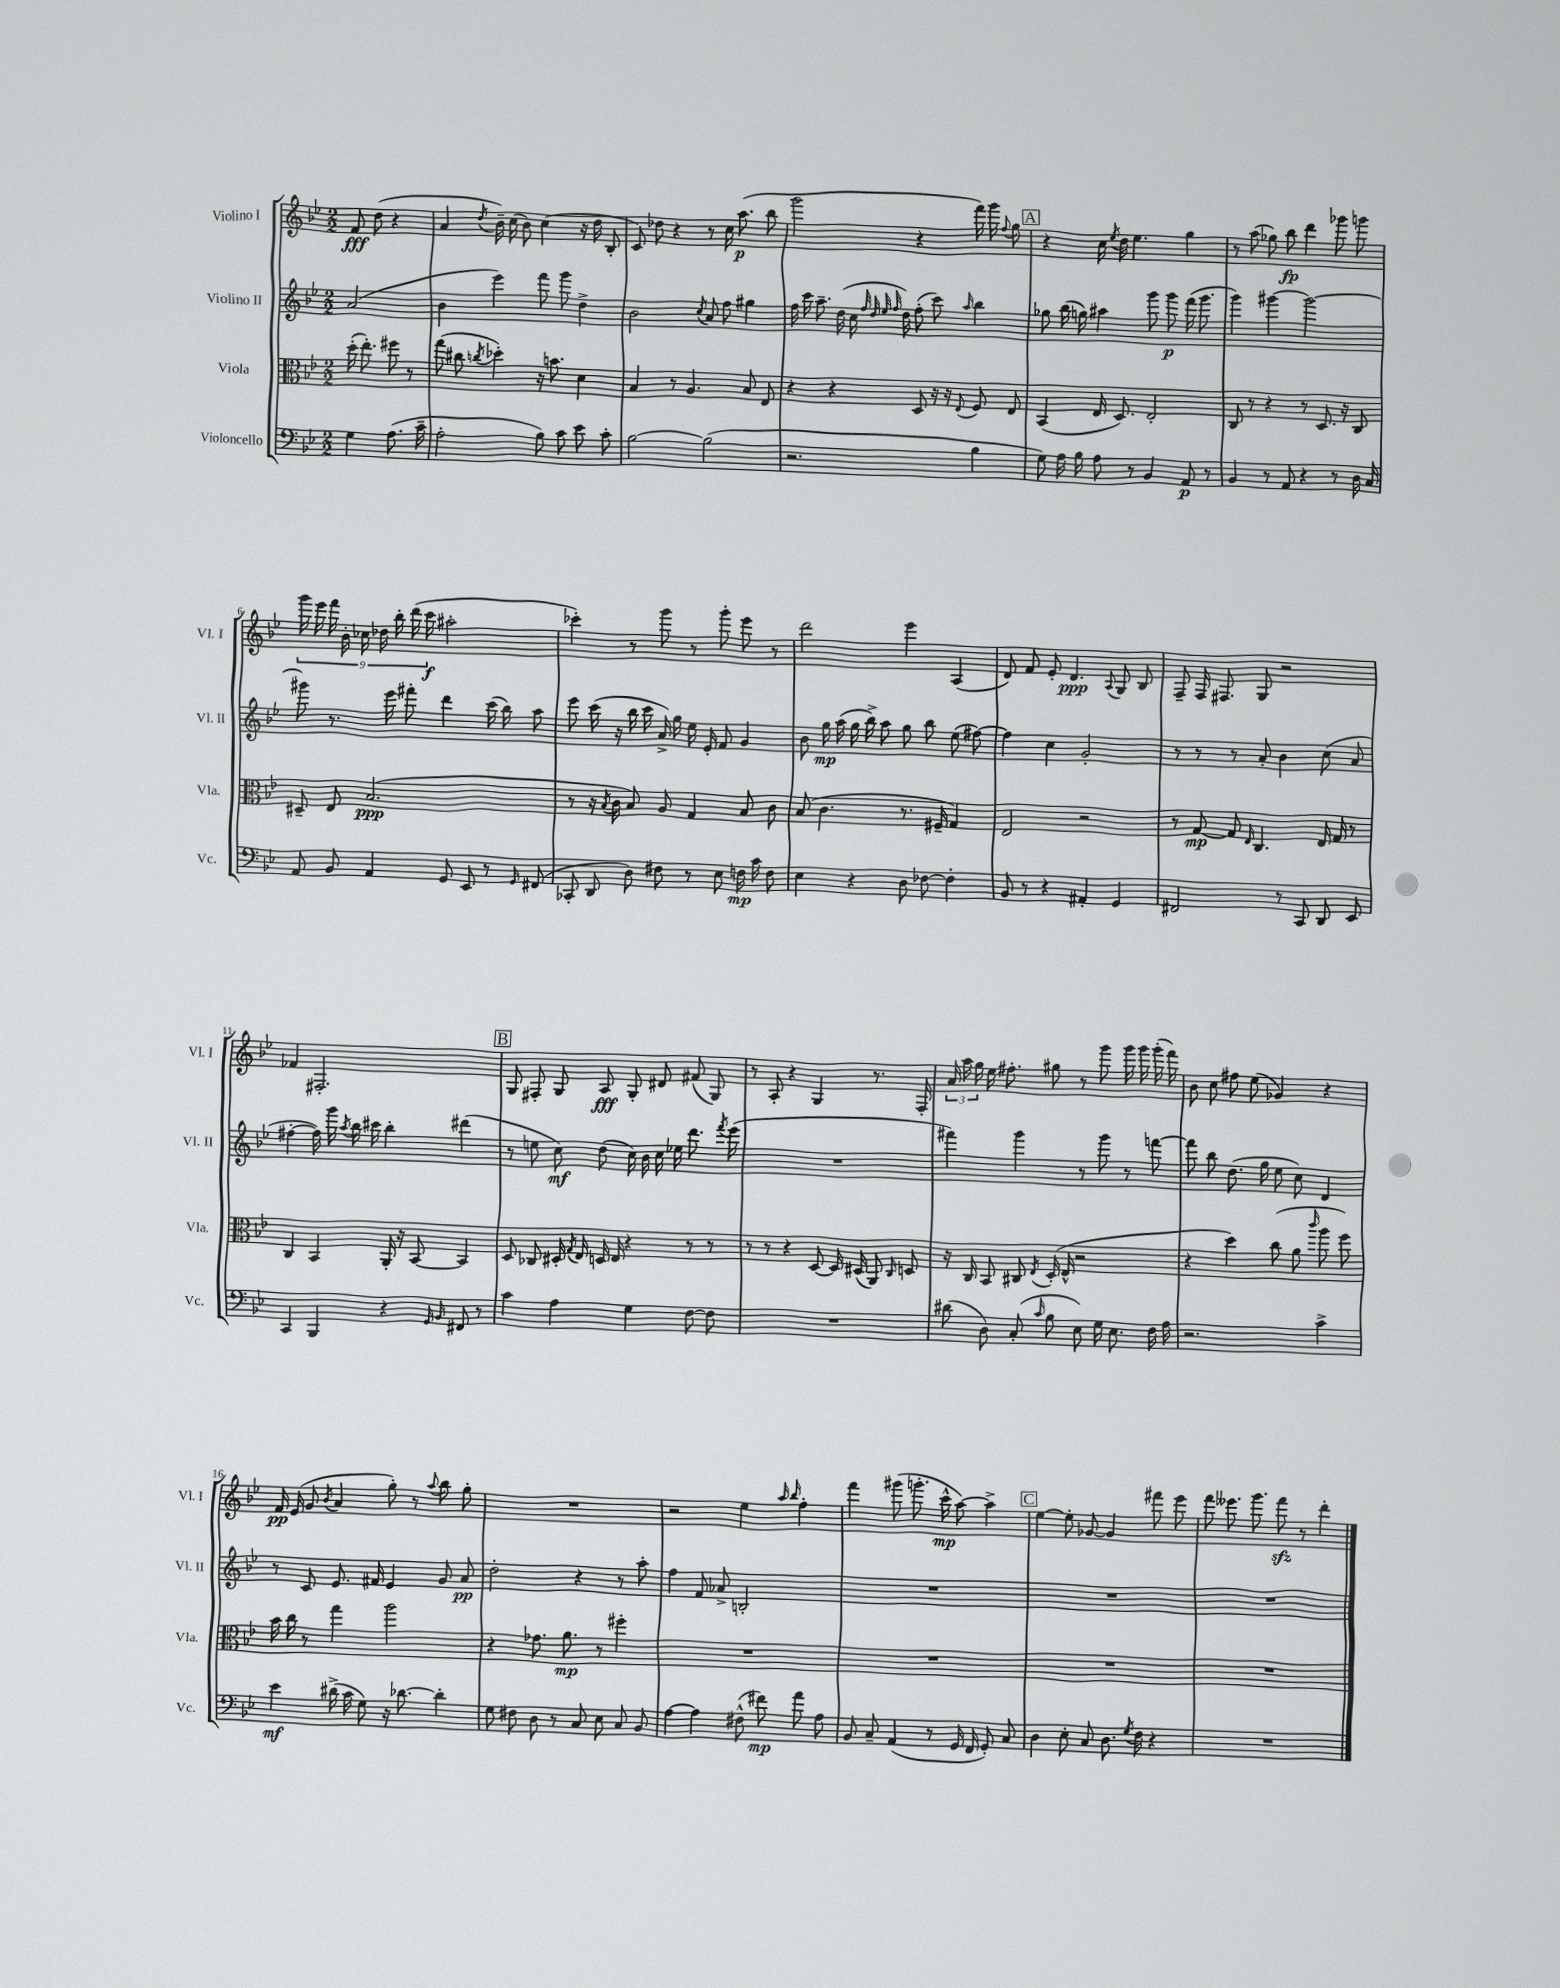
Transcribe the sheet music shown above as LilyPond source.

<<
\new StaffGroup <<
\new Staff = "s0" \with { instrumentName = "Violino I" shortInstrumentName = "Vl. I" } {
    \clef treble \key bes \major \numericTimeSignature \time 2/2 \partial 2
    \autoBeamOff f'8\fff d''8( r4 |
    a'4 \acciaccatura { d''8 } bes'16--) c''16( bes'8) c''4( r16 d''16 bes8-. |
    c'8) des''8 r4 r8 c''16 a''8.\p( bes''8 |
    g'''2 r4 f'''16) g'''16 \appoggiatura { f''8 } g''8 |
    \mark \markup { \box "A" } r4 c''16 \acciaccatura { ees''8 } d''16 ees''4. g''4 |
    r8 a''8( ges''8) bes''8\fp d'''4 ges'''8 g'''8 |
    \tuplet 9/8 { g'''16 ees'''16 f'''16 bes'16-. ces''16 des''16 bes''16-. d'''16( c'''16\f } ais''2-. |
    ces'''4-.) r8 g'''8 r8 g'''8-. ees'''8 r8 |
    d'''2 ees'''4 a4( |
    d'8) f'8 ees'8-. d'4.\ppp \appoggiatura { a8 } g8 bes8 |
    f8-- f16 fis8. g8 r2 |
    fes'4 fis2.-. |
    \mark \markup { \box "B" } g8 fis8-. g8 a8\fff g8-. dis'8 fis'8( g8) |
    r8 a8-. r4 g4 r8. f16-. |
    \tuplet 3/2 { a'16 a''16 g''16 } ees''16 fis''8.-. gis''8 r8 g'''8 g'''16 g'''16 g'''16-.( f'''16) |
    bes'8 c''8 fis''8 ees''8( ges'4) r4 |
    f'16\pp ees'16( g'8 \acciaccatura { bes'8 } a'4 g''8-.) r8 \appoggiatura { a''8 } bes''8 g''8-. |
    R1 |
    r2 ees''4 \grace { a''16 bes''16 } f''4-. |
    f'''4 gis'''8( g'''8.-. c'''16-^\mp a''8~) a''4-> |
    \mark \markup { \box "C" } ees''4~ ees''8-. ges'8~ ges'4 fis'''8 ees'''8 |
    f'''8 eeses'''8. g'''8. f'''8\sfz r8 d'''4-. \bar "|." |
}
\new Staff = "s1" \with { instrumentName = "Violino II" shortInstrumentName = "Vl. II" } {
    \clef treble \key bes \major \numericTimeSignature \time 2/2 \partial 2
    \autoBeamOff a'2( |
    bes'4 ees'''4) f'''8 g'''8 d''4-> |
    bes'2 \acciaccatura { c''8 } a'8 f''8 gis''4 |
    f''16 c'''16 a''8.-- d''16( c''16 \grace { f''32 d''32 ees''32 f''32 } d''16) f''8-.( c'''8) \grace { a''16 } bes''4 |
    \mark \markup { \box "A" } ges''8 bes''16( g''16) ais''4 g'''8 g'''8\p f'''16( g'''8. |
    g'''4) gis'''4~ gis'''2~ |
    gis'''8 r8. ees'''16 fis'''8-. d'''4 c'''16( bes''16) a''8 |
    ees'''8 c'''16( r16 bes''16 c'''16 a'16->) g''16 ees''16 ees'16-. f'8 g'4 |
    bes'8 g''16\mp a''16( g''16 bes''16->) a''8 g''8 bes''8 ees''8( fis''8~) |
    fis''4 c''4 g'2-. |
    r8 r8 r8 a'8-. bes'4 c''8( a'8 |
    fis''4~-. fis''16) g'''16 \acciaccatura { a''8 } bes''16 cis'''16 bes''4-. dis'''4( |
    \mark \markup { \box "B" } r8 e''8 c''8\mf) d''8( c''16) bes'16 c''16 ees''16 d'''8. \acciaccatura { f'''8 } ees'''16( |
    R1 |
    fis'''4) g'''4 r8 g'''8 r8 f'''8~ |
    f'''8 bes''8 d''8.( g''16 ees''8 c''8) d'4 |
    r8 c'8 ees'8. fis'16 ees'4 g'8 a'8\pp |
    d''2-. r4 r8 a''8-. |
    f''4 f'8 aes'8-> b2-. |
    R1 |
    \mark \markup { \box "C" } R1 |
    R1 \bar "|." |
}
\new Staff = "s2" \with { instrumentName = "Viola" shortInstrumentName = "Vla." } {
    \clef alto \key bes \major \numericTimeSignature \time 2/2 \partial 2
    \autoBeamOff d''16-.( ees''8.-.) fis''8 r8 |
    g''8( cis''8 \acciaccatura { c''8 } des''4-.) r16 b'8. d'4 |
    bes4 r8 a4. bes8 ees8 |
    r4 r4 d8 r16 r16 \appoggiatura { ees8 } f8 ees8 |
    \mark \markup { \box "A" } bes,4( ees16 d8.) ees2-. |
    c8 r8 r4 r8 d8. r16 c8 |
    dis8-- ees8 bes2.\ppp( |
    r8 r16 \acciaccatura { bes8 } c'16 bes8) a8 g4 bes8 c'8 |
    bes8( c'4. r8. fis16-- g4) |
    ees2 r2 |
    r8 g8~\mp g8 \grace { ees16 } c4. ees16 g16 r8 |
    c4 bes,4 a,16-. r16 bes,8~ bes,4 |
    \mark \markup { \box "B" } d8 ces8 dis16-. \acciaccatura { g8 } ees16 d16 ees16 r4 r8 r8 |
    r8 r8 r4 d8~ d16 dis16( a,8) \grace { c16 } d8 |
    r16 c16 bes,8 cis8 \acciaccatura { ees8 } d16-.( ees16-^ r2 |
    r4 d''4) c''8( a'8 \grace { c'''16 } a''8 f''8) |
    bes'16 c''16 r8 g''4 a''2 |
    r4 ges'8. a'8.\mp r8 fis''4-. |
    R1 |
    R1 |
    \mark \markup { \box "C" } R1 |
    R1 \bar "|." |
}
\new Staff = "s3" \with { instrumentName = "Violoncello" shortInstrumentName = "Vc." } {
    \clef bass \key bes \major \numericTimeSignature \time 2/2 \partial 2
    \autoBeamOff g4 a8.( c'16-- |
    a2-. bes8) c'8 ees'8 c'8-. |
    bes2~ bes2( |
    r2. bes4 |
    \mark \markup { \box "A" } g8) a16 bes16 a8 r8 bes,4 a,8\p r8 |
    bes,4 r8 a,8 r4 r8 d16 c16 |
    a,8 bes,8 a,4 g,8 ees,8 r8 \grace { g,16 } fis,8( |
    ces,8-. d,8 d8) fis8 r8 ees8 f16\mp c'16 f8 |
    ees4 r4 d8 fes8~ fes4-. |
    bes,8 r8 r4 ais,4-. g,4 |
    fis,2 r8 c,8 d,8 ees,8 |
    c,4 bes,,4 r4 \grace { g,16 bes,16 } fis,8 r8 |
    \mark \markup { \box "B" } c'4 a4 g4 f8~ f8 |
    R1 |
    dis'8( d8) c8-.( \grace { c'16 } bes8 ees8) g16 ees8. f16 a16 |
    r2. c'4-> |
    ees'4\mf dis'16->( c'16 g8) r16 des'8.~ des'4-. |
    g8 fis8 d8 r8 c8 ees8 c8 bes,8 |
    a4~ a4 fis8-^( fis'8\mp) a'8 a8 |
    bes,8 c8-- a,4( r8 g,16 f,16 g,8-.) c8 |
    \mark \markup { \box "C" } d4 ees8-. c8 d8. \acciaccatura { g8 } f16 r4 |
    R1 \bar "|." |
}
>>
>>
